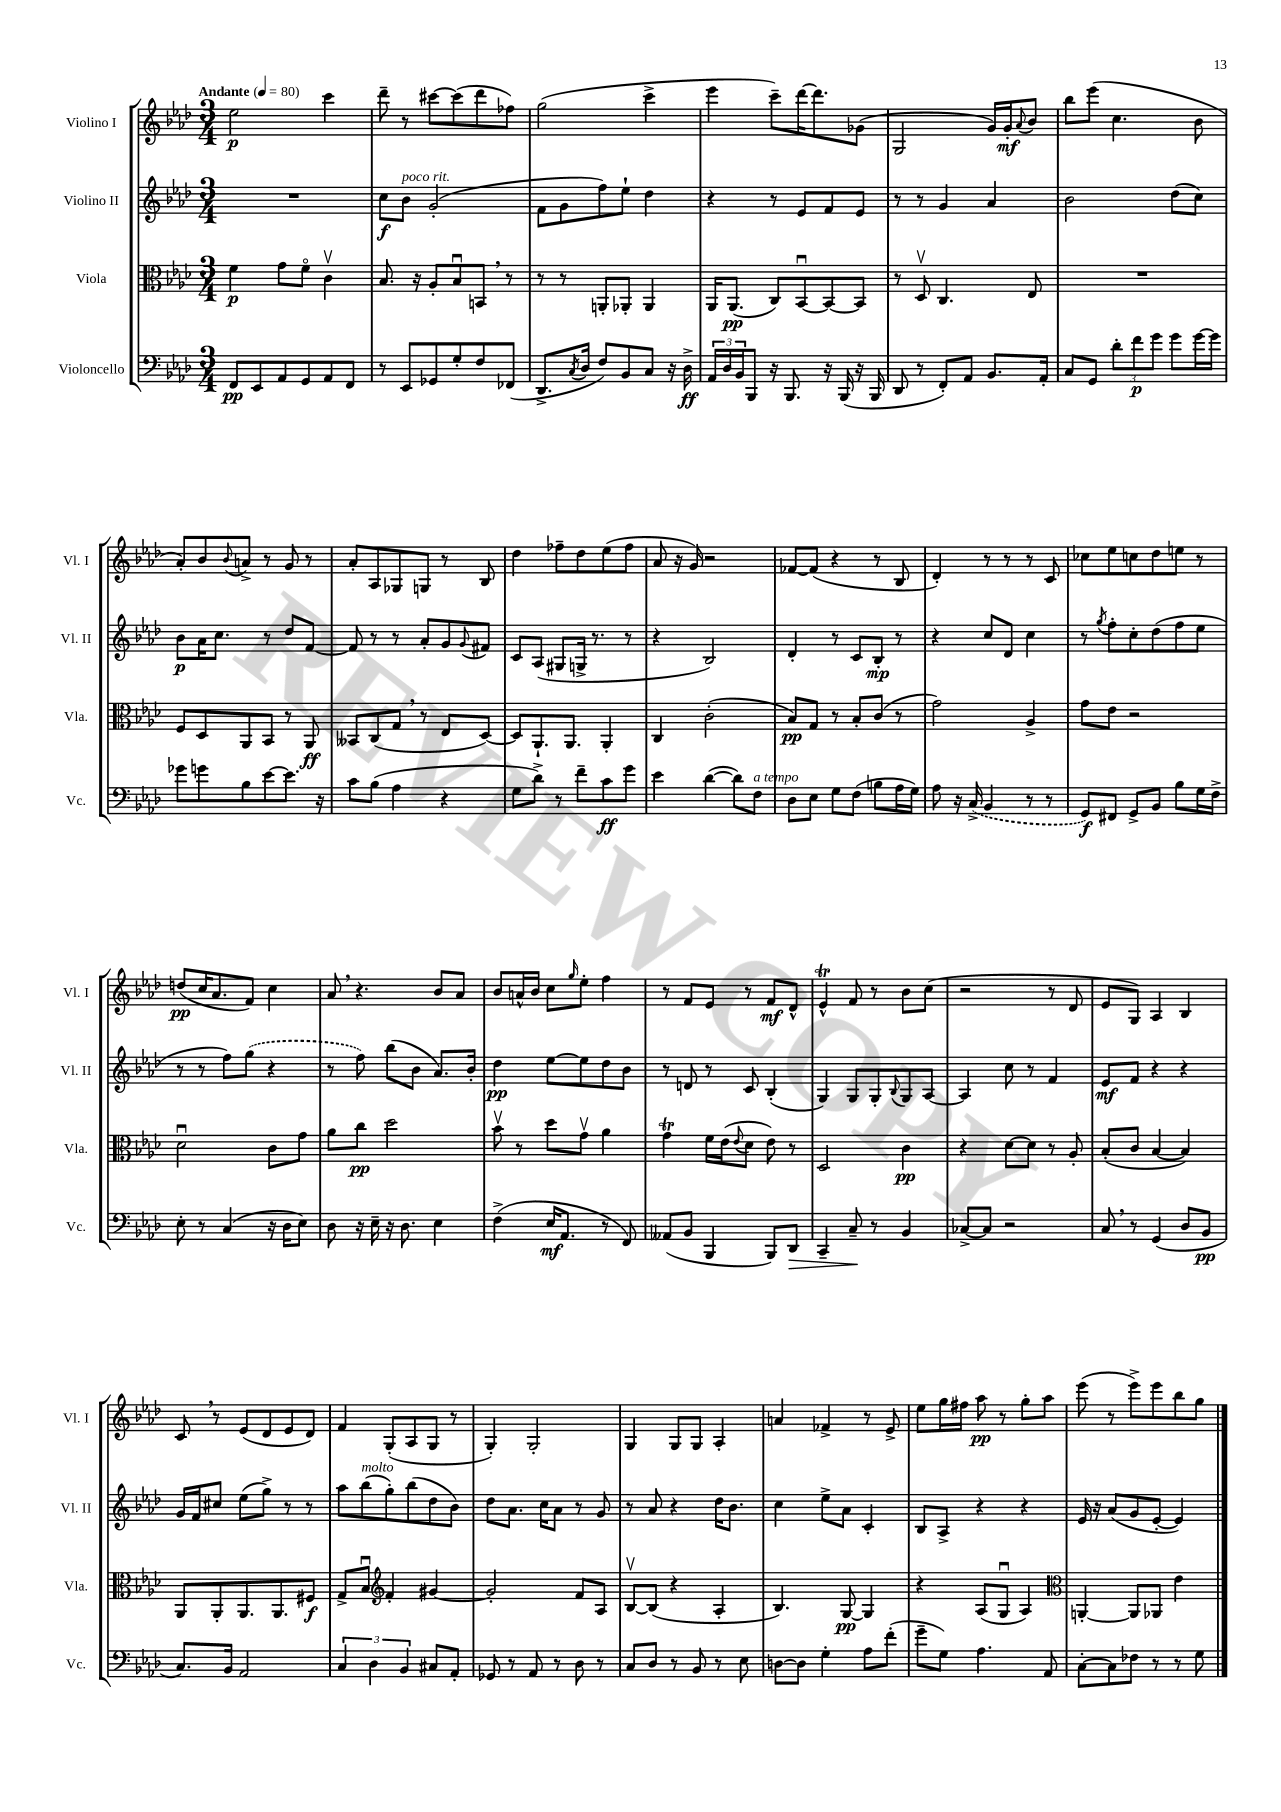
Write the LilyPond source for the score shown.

<<
\new StaffGroup <<
\new Staff = "s0" \with { instrumentName = "Violino I" shortInstrumentName = "Vl. I" } {
    \clef treble \key aes \major \numericTimeSignature \time 3/4 \tempo "Andante" 4 = 80
    ees''2\p c'''4 |
    des'''8-- r8 cis'''8~ cis'''8( des'''8 fes''8) |
    g''2( c'''4-> |
    ees'''4 c'''8--) des'''16~ des'''8. ges'8( |
    g2 g'16) g'16-.\mf \appoggiatura { aes'8 } bes'8 |
    bes''8 ees'''8( c''4. bes'8 |
    aes'8-.) bes'8 \appoggiatura { bes'8 } a'8-> r8 g'8 r8 |
    aes'8-. aes8 ges8 g8 r8 bes8 |
    des''4 fes''8-- des''8 ees''8( fes''8 |
    aes'8 r16 g'16) r2 |
    fes'8~ fes'8( r4 r8 bes8 |
    des'4-.) r8 r8 r8 c'8 |
    ces''8 ees''8 c''8 des''8 e''8 r8 |
    d''8\pp( c''16 aes'8. f'8) c''4 |
    aes'8 \breathe r4. bes'8 aes'8 |
    bes'8 a'16-^ bes'16 c''8 \grace { g''16 } ees''8-. f''4 |
    r8 f'8 ees'8 r8 f'8\mf des'8-^ |
    ees'4-^\trill f'8 r8 bes'8 c''8( |
    r2 r8 des'8 |
    ees'8 g8) aes4 bes4 |
    c'8 \breathe r8 ees'8( des'8 ees'8 des'8) |
    f'4 g8-.( aes8 g8 r8 |
    g4-.) g2-. |
    g4 g8 g8 aes4-. |
    a'4 fes'4-> r8 ees'8-> |
    ees''8 g''16 fis''16 aes''8\pp r8 g''8-. aes''8 |
    ees'''8( r8 ees'''8->) ees'''8 bes''8 g''8 \bar "|." |
}
\new Staff = "s1" \with { instrumentName = "Violino II" shortInstrumentName = "Vl. II" } {
    \clef treble \key aes \major \numericTimeSignature \time 3/4
    R2. |
    c''8\f bes'8^\markup { \italic "poco rit." } g'2-.( |
    f'8 g'8 f''8) ees''8-! des''4 |
    r4 r8 ees'8 f'8 ees'8 |
    r8 r8 g'4 aes'4 |
    bes'2 des''8( c''8) |
    bes'8\p aes'16 c''8. r8 des''8 f'8~ |
    f'8 r8 r8 aes'8-. g'8 \appoggiatura { g'8 } fis'8 |
    c'8 aes8( gis8 g16-> r8. r8 |
    r4 bes2) |
    des'4-. r8 c'8 bes8-.\mp r8 |
    r4 c''8 des'8 c''4 |
    r8 \acciaccatura { g''8 } f''8-. c''8-. des''8( f''8 ees''8 |
    r8 r8 f''8) \once \slurDashed g''8( r4 |
    r8 f''8) bes''8( bes'8 aes'8.) bes'16-. |
    des''4\pp ees''8~ ees''8 des''8 bes'8 |
    r8 d'8 r8 c'8 bes4-.( |
    g4) g8 g8-. \appoggiatura { bes8 } g8 aes8~ |
    aes4 c''8 r8 f'4 |
    ees'8\mf f'8 r4 r4 |
    g'16 f'16 cis''8 ees''8( g''8->) r8 r8 |
    aes''8 bes''8^\markup { \italic "molto" }( g''8-.) bes''8( des''8 bes'8) |
    des''8 aes'8. c''16 aes'8 r8 g'8 |
    r8 aes'8 r4 des''16 bes'8. |
    c''4 ees''8-> aes'8 c'4-. |
    bes8 aes8-> r4 r4 |
    ees'16 r16 aes'8( g'8 ees'8~-. ees'4) \bar "|." |
}
\new Staff = "s2" \with { instrumentName = "Viola" shortInstrumentName = "Vla." } {
    \clef alto \key aes \major \numericTimeSignature \time 3/4
    f'4\p g'8 f'8\flageolet c'4\upbow |
    bes8. r16 aes8-. bes8\downbow b,8 \breathe r8 |
    r8 r8 a,8-. aes,8-. aes,4 |
    aes,16 aes,8.\pp( c8) bes,8~\downbow bes,8~ bes,8 |
    r8 des8\upbow c4. ees8 |
    R2. |
    f8 des8 aes,8 bes,8 r8 aes,8\ff |
    beses,8 c8( g8 \breathe r8 ees8 des8~) |
    des8 aes,8.-! aes,8. aes,4-. |
    c4 c'2-.( |
    bes8\pp) g8 r8 bes8-. c'8( r8 |
    g'2) aes4-> |
    g'8 ees'8 r2 |
    des'2\downbow c'8 g'8 |
    aes'8 c''8\pp des''2 |
    bes'8\upbow r8 des''8 g'8\upbow aes'4 |
    g'4\trill f'16 ees'16( \appoggiatura { ees'8 } des'8 ees'8) r8 |
    des2 c'4\pp |
    r4 des'8~ des'8 r8 aes8-. |
    bes8-.( c'8 bes4~ bes4) |
    aes,8 aes,8-. aes,8. aes,8. fis8\f |
    g8-> bes8\downbow \clef treble f'4-. gis'4~ |
    gis'2-. f'8 aes8 |
    bes8~\upbow bes8( r4 aes4-. |
    bes4.) g8~\pp g4 |
    r4 aes8( g8\downbow aes4) |
    \clef alto a,4~-. a,8 aes,8 ees'4 \bar "|." |
}
\new Staff = "s3" \with { instrumentName = "Violoncello" shortInstrumentName = "Vc." } {
    \clef bass \key aes \major \numericTimeSignature \time 3/4
    f,8\pp ees,8 aes,8 g,8 aes,8 f,8 |
    r8 ees,8 ges,8 g8-. f8 fes,8( |
    des,8.-> \acciaccatura { c8 } des16 f8) bes,8 c8 r16 des16->\ff |
    \tuplet 3/2 { aes,16 des16 bes,16 } bes,,8 r16 bes,,8. r16 bes,,16( r16 bes,,16 |
    des,8 r8 f,8-.) aes,8 bes,8. aes,16-. |
    c8 g,8 \tuplet 3/2 { des'8-. f'8\p g'8 } g'8 g'16~ g'16 |
    ges'8 g'8 bes8 ees'8~ ees'8. r16 |
    c'8 bes8( aes4 r4 |
    g8 des'8->) r8 f'8-- c'8\ff g'8 |
    ees'4 des'4~( des'8) f8^\markup { \italic "a tempo" } |
    des8 ees8 g8 f8( b8 aes16 g16) |
    aes8 r16 \once \slurDashed c16->( bes,4 r8 r8 |
    g,8\f) fis,8 g,8-> bes,8 bes8 g16 f16-> |
    ees8-. r8 c4( r16 des16 ees8) |
    des8 r16 ees16-- r16 des8. ees4 |
    f4->( ees16\mf aes,8. r8 f,8) |
    aeses,8( bes,8 bes,,4 bes,,8) des,8\> |
    c,4-- c8--\! r8 bes,4 |
    ces8~-> ces8 r2 |
    c8 \breathe r8 g,4( des8 bes,8\pp |
    c8.) bes,16 aes,2 |
    \tuplet 3/2 { c4 des4 bes,4 } cis8 aes,8-. |
    ges,8 r8 aes,8 r8 des8 r8 |
    c8 des8 r8 bes,8 r8 ees8 |
    d8~ d8 g4-. aes8 f'8-.( |
    g'8-- g8) aes4. aes,8 |
    c8~-. c8 fes8 r8 r8 g8 \bar "|." |
}
>>
>>
\layout { \context { \Score \remove "Bar_number_engraver" } }
